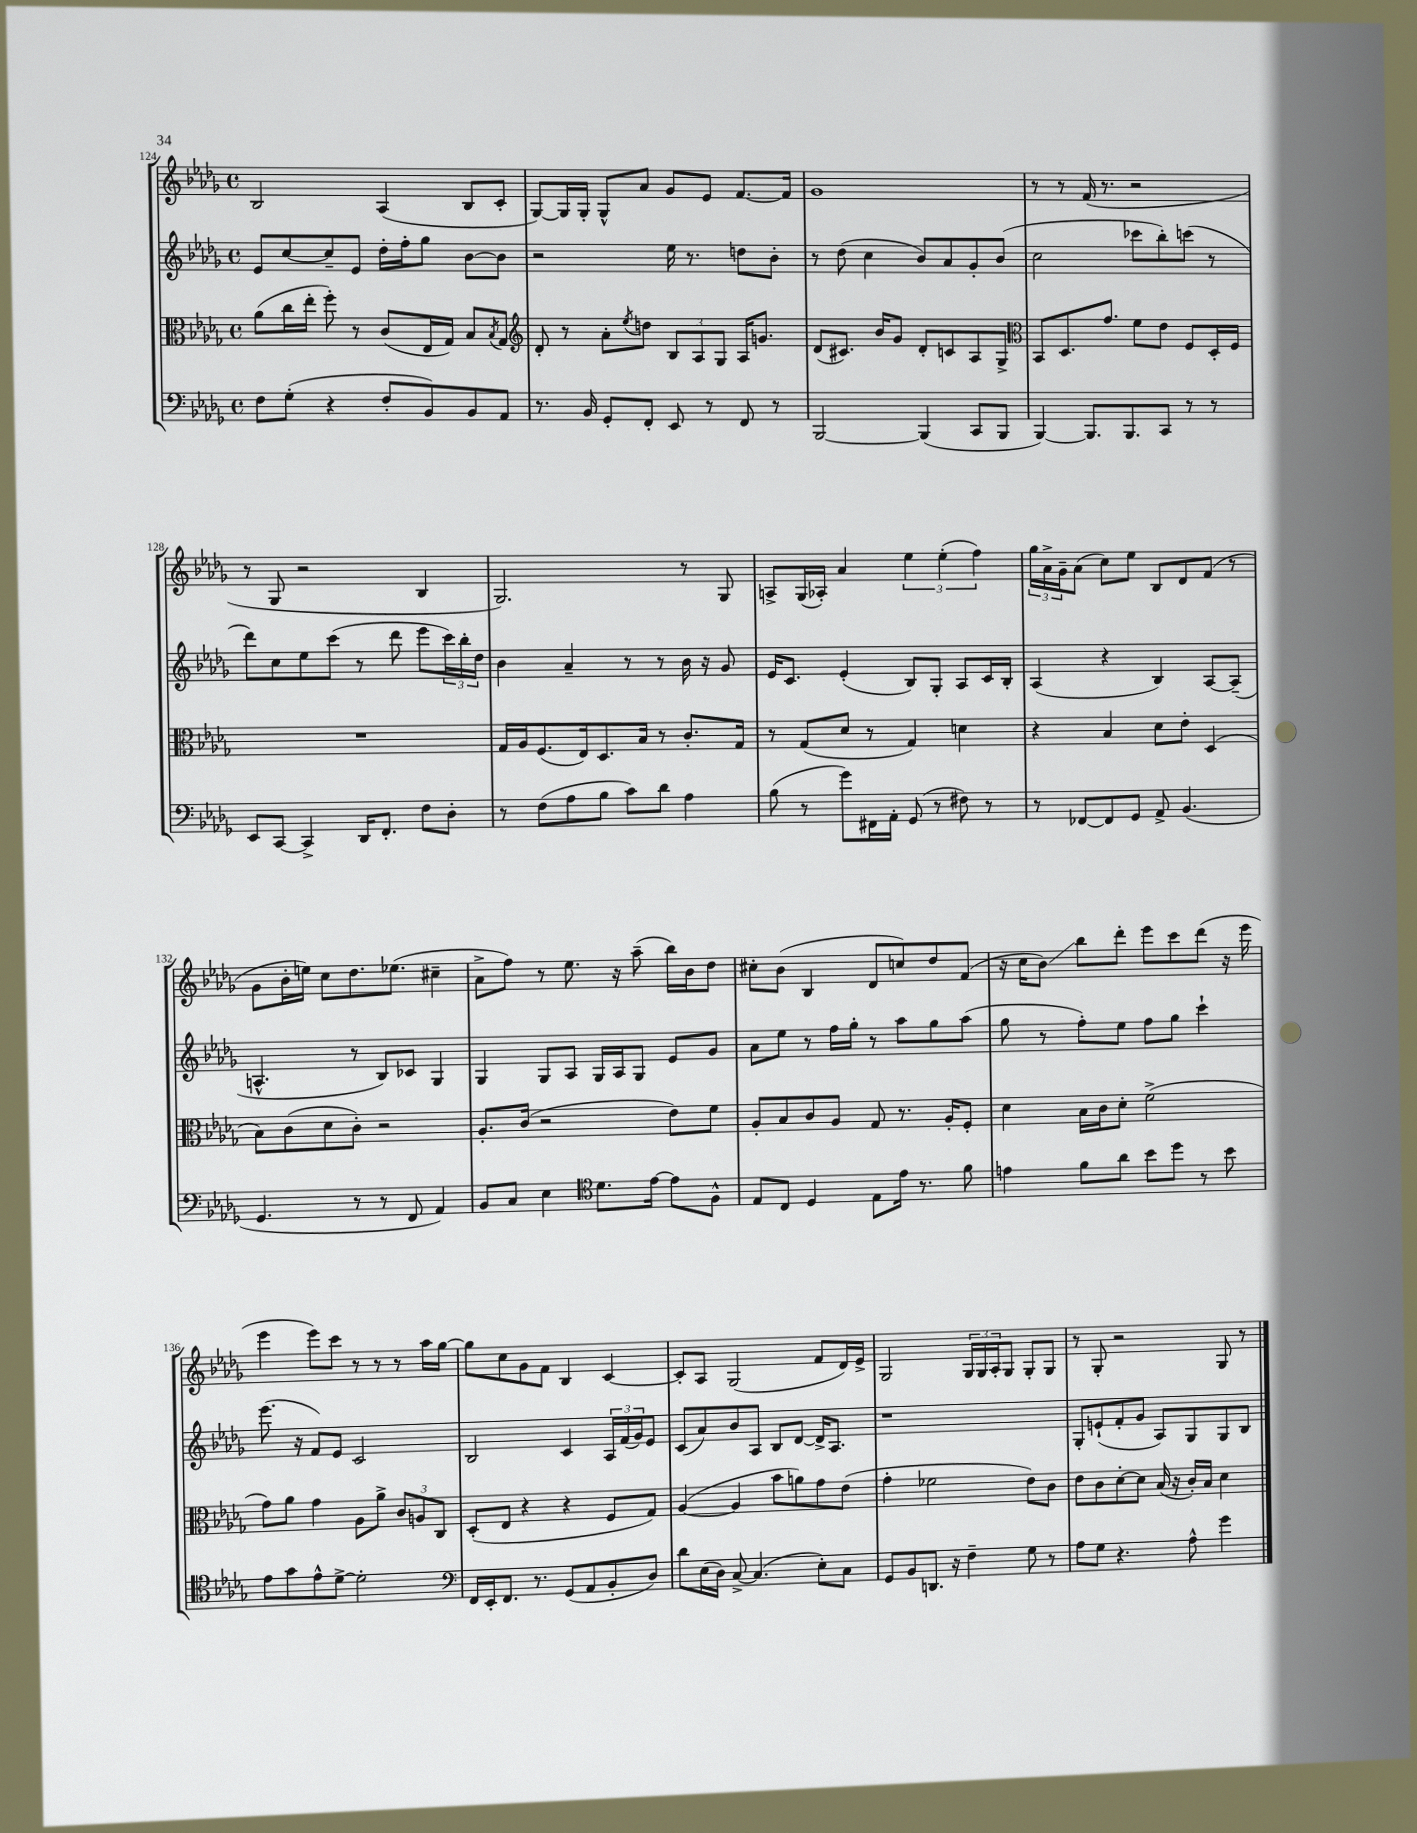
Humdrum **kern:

**kern	**kern	**kern	**kern
*staff4	*staff3	*staff2	*staff1
*clefF4	*clefC3	*clefG2	*clefG2
*k[b-e-a-d-g-]	*k[b-e-a-d-g-]	*k[b-e-a-d-g-]	*k[b-e-a-d-g-]
*M4/4	*M4/4	*M4/4	*M4/4
*met(c)	*met(c)	*met(c)	*met(c)
8F\L	(8a-\L	8e-/L	2B-/
(8G-'\J	16cc\L	[8cc/	.
.	16ee-'\JJ	.	.
4r	8ff'\)	8cc~/]	.
.	8r	8e-/J	.
8F'/L	(8c/L	16dd-'\LL	(4A-/
.	.	16ff'\J	.
8BB-/)	16E-/L	8gg-\J	.
.	16G-/JJ)	.	.
8BB-/	8B-/L	[8b-\L	8B-/L
.	8qB-/	.	.
8AA-/J	8G-/J	8b-\]J	8c'/J
=	=	=	=
*	*clefG2	*	*
8.r	8d-'/	2r	[8G-/L)
.	8r	.	16G-/]L
16BB-/	.	.	16G-'/JJ
8GG-'/L	8a-'\L	.	8G-^^/L
.	8qee-/	.	.
8FF'/J	8dd\J	.	8a-/J
8EE-/	12B-/L	16ee-\	8g-/L
.	.	8.r	.
.	12A-/	.	.
8r	.	.	8e-/J
.	12G-/J	.	.
8FF/	16A-/LK	8dd\L	[8.f/L
.	8.g/J	.	.
8r	.	8b-'\J	.
.	.	.	16f/]Jk
=	=	=	=
[2BBB-/	(8d-/L	8r	1g-
.	8.c#/J)	(8dd-\	.
.	.	4cc\	.
.	16b-/LK	.	.
.	8g-/J	.	.
(4BBB-/]	8d-'/L	8b-/L)	.
.	8c/	8a-/	.
8CC/L	8A-/	8g-'/	.
8BBB-/J	8G-^/J	(8b-/J	.
=	=	=	=
*	*clefC3	*	*
[4BBB-/)	8BB-/L	2cc\	8r
.	8.D-/	.	8r
8.BBB-/]L	.	.	(16f/
.	8.g-/J	.	8.r
8.BBB-/	.	.	.
.	8f\L	8ccc-\L	2r
8CC/J	8e-\J	8bb-'\)	.
8r	8F/L	(8ccc\J	.
8r	16D-'/L	8r	.
.	16F/JJ	.	.
=	=	=	=
8EE-/L	1r	8ddd-\L)	8r
[8CC/J	.	8cc\	8G-/
4CC^/]	.	8ee-\	2r
.	.	(8ccc\J	.
16DD-/LK	.	8r	.
8.FF'/J	.	.	.
.	.	8ddd-\	.
8F\L	.	8eee-\L	4B-/
8D-'\J	.	24ccc\L)	.
.	.	24bb-'\	.
.	.	24dd-\JJ	.
=	=	=	=
8r	16G-/LL	4b-\	2.G-/)
.	16A-/J	.	.
(8F\L	(8.F/	.	.
8A-\	.	4a-~/	.
.	16E-/k)	.	.
8B-\J	8.D-/	.	.
8c\L)	.	8r	.
.	16B-/Jk	.	.
8d-\J	8r	8r	.
4A-\	8.c'/L	16b-\	8r
.	.	16r	.
.	.	8g-/	8G-/
.	16G-/Jk	.	.
=	=	=	=
(8B-\	8r	16e-/LK	8A^/L
.	.	8.c/J	.
8r	(8G-/L	.	(16G-/L
.	.	.	16A-'/JJ)
8g-\L)	8d-/J	(4e-'/	4a-/
16FF#\L	8r	.	.
16AA-'\JJ	.	.	.
(8GG-/	4G-/)	8B-/L)	6ee-\
8r	.	8G-'/J	.
.	.	.	(6ee-'\
8F#\)	4d\	8A-/L	.
.	.	.	6ff\)
8r	.	16c/L	.
.	.	16B-'/JJ	.
=	=	=	=
8r	4r	(4A-/	24gg-\LL
.	.	.	24a-^\
.	.	.	24g-~\J
[8FF-/L	.	.	(8a-\J
8FF-/]	4B-/	4r	8cc\L)
8GG-/J	.	.	8ee-\J
8AA-^/	8d-\L	4B-/)	8B-/L
(4.BB-/	8e-'\J	.	8d-/
.	(4D-/	[8A-/L	(8f/J
.	.	(8A-~/]J	8r
=	=	=	=
4.GG-/	8B-\L)	4.A^^/	8g-\L
.	(8c\	.	16b-'\L
.	.	.	16ee\JJ)
.	8d-\	.	8cc\L
8r	8c'\J)	8r	8.dd-\
8r	2r	8B-/L)	.
.	.	.	(8.ee-\J
8FF/	.	8c-/J	.
4AA-/)	.	4G-/	4cc#~\
=	=	=	=
8BB-/L	8.A-'/L	4G-/	8a-^\L
8C/J	.	.	8ff\J)
.	(16c/Jk	.	.
4E-\	2r	8G-/L	8r
.	.	8A-/J	8.ee-\
*clefC4	*	*	*
8.d-\L	.	16G-/LL	.
.	.	16A-/J	16r
.	.	8G-/J	(8aa-~\
[16e-\Jk	.	.	.
8e-\]L	8e-\L)	8e-/L	16bb-\LL)
.	.	.	16b-\J
8F^^\J	8f\J	8g-/J	8dd-\J
=	=	=	=
8E-/L	8A-'/L	8a-\L	8cc#'\L
8C/J	8B-/	8ee-\J	(8b-\J
4D-/	8c/	8r	4B-/
.	8A-/J	16ff\LL	.
.	.	16gg-'\JJ	.
8E-\L	8G-/	8r	8d-/L
16e-\Jk	8.r	8aa-\L	8cc/)
8.r	.	.	.
.	.	8gg-\	8dd-/
.	16A-'/LK	.	.
8f\	8F'/J	(8aa-\J	(8f/J
=	=	=	=
4e\	4d-\	8gg-\	16r
.	.	.	16cc\LK
.	.	8r	8b-\J)
8f\L	16B-\LL	8ff'\L)	8bb-\L
.	16c\J	.	.
8a-\J	8d-'\J	8ee-\J	8ddd-'\J
8b-\L	(2f^\	8ff\L	8eee-\L
8dd-\J	.	8gg-\J	8ccc\
8r	.	4ccc`\	(8ddd-\J
8b-\	.	.	16r
.	.	.	16eee-\
=	=	=	=
8e-\L	8g-\L)	(8.eee-\	4eee-\
8g-\	8a-\J	.	.
.	.	16r	.
8e-^^\	4g-\	8f/L)	8eee-\L)
[8d-^\J	.	8e-/J	8ccc\J
2d-'\]	8A-\L	2c/	8r
.	8a-^\J	.	8r
.	12c/L	.	8r
.	12A/	.	.
.	.	.	16aa-\LL
.	12C/J	.	.
.	.	.	[16gg-\JJ
=	=	=	=
*clefF4	*	*	*
16FF/LL	(8D-'/L	2B-/	8gg-\]L
16EE-'/J	.	.	.
8.FF/J	8E-/J	.	8cc\
.	4r	.	8g-\
8.r	.	.	.
.	.	.	8f\J
(8GG-/L	4r	4c/	4B-/
8AA-/	.	.	.
8BB-'/	8F/L	24A-/LL	[4c/
.	.	(24f/	.
.	.	24g-/J)	.
8D-/J)	8G-/J)	8e-/J	.
=	=	=	=
8d-\L	([4A-/	(8c/L	8c'/]L
(16E-\L	.	8a-/)	8A-/J
16D-\JJ)	.	.	.
[8C^/	4A-/]	8b-/	(2G-/
(4.C/]	.	8A-/J	.
.	8b-\L	8B-/L	.
.	8a\)	[8d-/J	.
8E-'\L)	8g-\	16d-^/]LK	8f/L
.	.	8.A-/J	.
8C\J	(8e-\J	.	16d-/L)
.	.	.	16e-^/JJ
=	=	=	=
8GG-/L	4g-'\	1r	2G-/
8BB-/	.	.	.
8.DD/J	2f-\	.	.
16r	.	.	.
4F~\	.	.	24G-/LL
.	.	.	24G-/
.	.	.	24A-'/J
.	.	.	8G-/J
8G-\	8e-\L)	.	8G-'/L
8r	8c\J	.	8G-/J
=	=	=	=
8A-\L	8e-\L	8G-'/L	8r
8G-\J	8c\	(8e`/	8G-'/
4.r	[8d-'\	8f'/	2r
.	8d-\]J	8g-/J	.
.	(16B-/	8A-/L)	.
.	16r	.	.
8A-^^\	16c'/LL)	8G-/	.
.	16B-/JJ	.	.
4g-\	4d-\	8G-/	8G-/
.	.	8B-/J	8r
==	==	==	==
*-	*-	*-	*-
